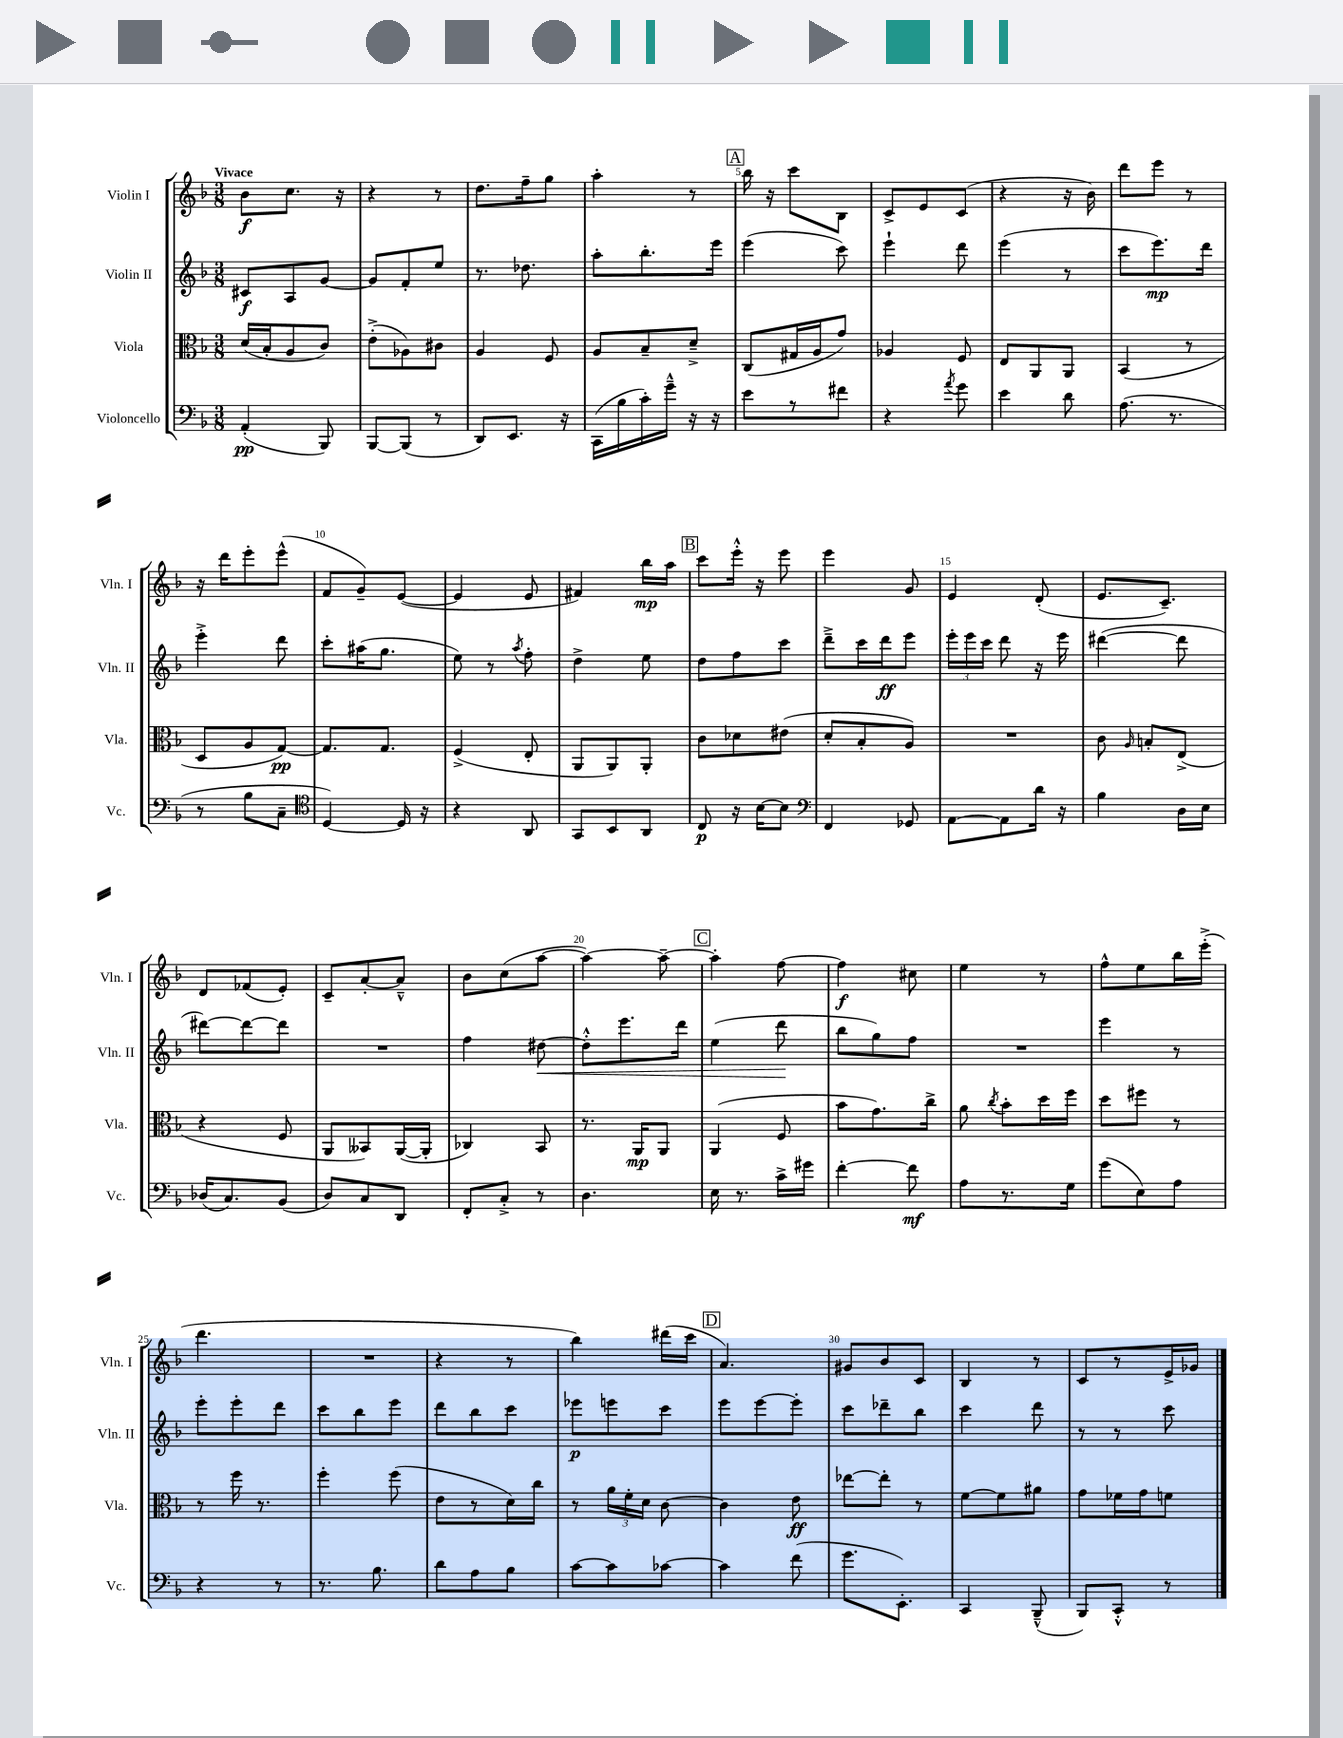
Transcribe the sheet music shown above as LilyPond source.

<<
\new StaffGroup <<
\new Staff = "s0" \with { instrumentName = "Violin I" shortInstrumentName = "Vln. I" } {
    \clef treble \key f \major \numericTimeSignature \time 3/8 \tempo "Vivace"
    \autoBeamOff bes'8[\f c''8.] r16 |
    r4 r8 |
    d''8.[ f''16-- g''8] |
    a''4-. r8 |
    \mark \markup { \box "A" } bes''16 r16 c'''8[ bes8] |
    c'8[-> e'8 c'8]( |
    r4 r16 bes'16) |
    d'''8[ e'''8] r8 |
    r16 d'''16[ e'''8-. e'''8]-^( |
    f'8[ g'8--) e'8]~( |
    e'4 e'8 |
    fis'4) bes''16[\mp a''16] |
    \mark \markup { \box "B" } c'''8[ e'''16]-.-^ r16 e'''8 |
    e'''4 g'8 |
    e'4 d'8-.( |
    e'8.[ c'8.]--) |
    d'8[ fes'8( e'8]-.) |
    c'8[-- a'8~-. a'8]---^ |
    bes'8[ c''8( a''8]~ |
    a''4~) a''8~-- |
    \mark \markup { \box "C" } a''4-. f''8~ |
    f''4\f cis''8 |
    e''4 r8 |
    f''8[-^ e''8 bes''16 e'''16]-.->( |
    d'''4. |
    R4. |
    r4 r8 |
    bes''4) dis'''16[( c'''16] |
    \mark \markup { \box "D" } a'4.) |
    gis'8[ bes'8 c'8] |
    bes4 r8 |
    c'8[ r8 e'16-> ges'16] \bar "|." |
}
\new Staff = "s1" \with { instrumentName = "Violin II" shortInstrumentName = "Vln. II" } {
    \clef treble \key f \major \numericTimeSignature \time 3/8
    \autoBeamOff cis'8[\f a8 g'8]~ |
    g'8[ f'8-. e''8] |
    r8. des''8. |
    a''8[-. bes''8.-. e'''16] |
    \mark \markup { \box "A" } e'''4( c'''8) |
    e'''4-! d'''8 |
    e'''4( r8 |
    c'''8[ e'''8.\mp) d'''16] |
    e'''4-.-> d'''8 |
    c'''8[-. ais''16( g''8.] |
    e''8) r8 \acciaccatura { a''8 } f''8-. |
    d''4-> e''8 |
    \mark \markup { \box "B" } d''8[ f''8 c'''8] |
    d'''8[---> c'''16 d'''16\ff e'''8] |
    \tuplet 3/2 { e'''16[-. e'''16 c'''16] } d'''8 r16 e'''16 |
    dis'''4~( dis'''8 |
    dis'''8[~) dis'''8~ dis'''8] |
    R4. |
    f''4 dis''8~\< |
    dis''8[-.-^ e'''8. d'''16] |
    \mark \markup { \box "C" } e''4( d'''8\! |
    bes''8[ g''8) f''8] |
    R4. |
    e'''4 r8 |
    e'''8[-. e'''8-. d'''8] |
    c'''8[ bes''8 e'''8] |
    d'''8[ bes''8 c'''8] |
    ees'''8[\p e'''8 c'''8] |
    \mark \markup { \box "D" } e'''8[ e'''8~ e'''8]-. |
    c'''8[ des'''8-- bes''8] |
    c'''4 d'''8 |
    r8 r8 c'''8 \bar "|." |
}
\new Staff = "s2" \with { instrumentName = "Viola" shortInstrumentName = "Vla." } {
    \clef alto \key f \major \numericTimeSignature \time 3/8
    \autoBeamOff d'16[( bes16-. a8 c'8]) |
    e'8[-.->( aes8) cis'8] |
    a4 f8 |
    a8[ bes8-- d'8]---> |
    \mark \markup { \box "A" } c8[( gis16 a16 g'8]) |
    aes4 f8 |
    e8[ a,8 a,8] |
    bes,4( r8 |
    d8[ a8 g8]~\pp) |
    g8.[ g8.] |
    f4->( e8-. |
    a,8[ a,8) a,8]-. |
    \mark \markup { \box "B" } c'8[ des'8 eis'8]( |
    d'8[-. bes8-. a8]) |
    R4. |
    c'8 \grace { a16 } b8[-. e8]->( |
    r4 f8 |
    a,8[ beses,8) a,16~( a,16]-. |
    ces4) bes,8 |
    r8. a,16[\mp a,8] |
    \mark \markup { \box "C" } a,4( f8 |
    bes'8[ g'8.) c''16]-> |
    a'8 \acciaccatura { c''8 } bes'8[-. d''16 f''16] |
    d''8[ fis''8] r8 |
    r8 f''16 r8. |
    f''4-. f''8( |
    e'8[ r8 d'16) c''16] |
    r8 \tuplet 3/2 { a'16[ f'16-. d'16] } c'8~ |
    \mark \markup { \box "D" } c'4 e'8\ff |
    ees''8[~ ees''8]-. r8 |
    f'8[~ f'8 ais'8] |
    g'8[ fes'16 g'16 f'8] \bar "|." |
}
\new Staff = "s3" \with { instrumentName = "Violoncello" shortInstrumentName = "Vc." } {
    \clef bass \key f \major \numericTimeSignature \time 3/8
    \autoBeamOff a,4-.\pp( bes,,8) |
    bes,,8[~ bes,,8]( r8 |
    d,8[) e,8.] r16 |
    c,16[( bes16 c'16-.) g'16]---^ r16 r16 |
    \mark \markup { \box "A" } e'8[ r8 fis'8] |
    r4 \acciaccatura { a'8 } g'8 |
    e'4 d'8 |
    a8.( r8. |
    r8 bes8[ c8]-- |
    \clef tenor d4~) d16 r16 |
    r4 a,8 |
    g,8[ bes,8 a,8] |
    \mark \markup { \box "B" } c8\p r16 bes16[~ bes8] |
    \clef bass f,4 ges,8 |
    a,8[~ a,8 d'16] r16 |
    bes4 d16[ e16] |
    des16[( c8.) bes,8]( |
    d8[) c8 d,8] |
    f,8[-. c8]-.-> r8 |
    d4. |
    \mark \markup { \box "C" } e16 r8. c'16[-> gis'16] |
    f'4~-. f'8\mf |
    a8[ r8. g16] |
    g'8[( e8) a8] |
    r4 r8 |
    r8. bes8. |
    d'8[ a8 bes8] |
    c'8[~ c'8 ces'8]~ |
    \mark \markup { \box "D" } ces'4 f'8( |
    g'8.[ e,8.]-.) |
    c,4 bes,,8---^( |
    bes,,8[) c,8]-.-^ r8 \bar "|." |
}
>>
>>
\layout { \context { \Score \override BarNumber.break-visibility = ##(#f #t #t) barNumberVisibility = #(every-nth-bar-number-visible 5) } }
